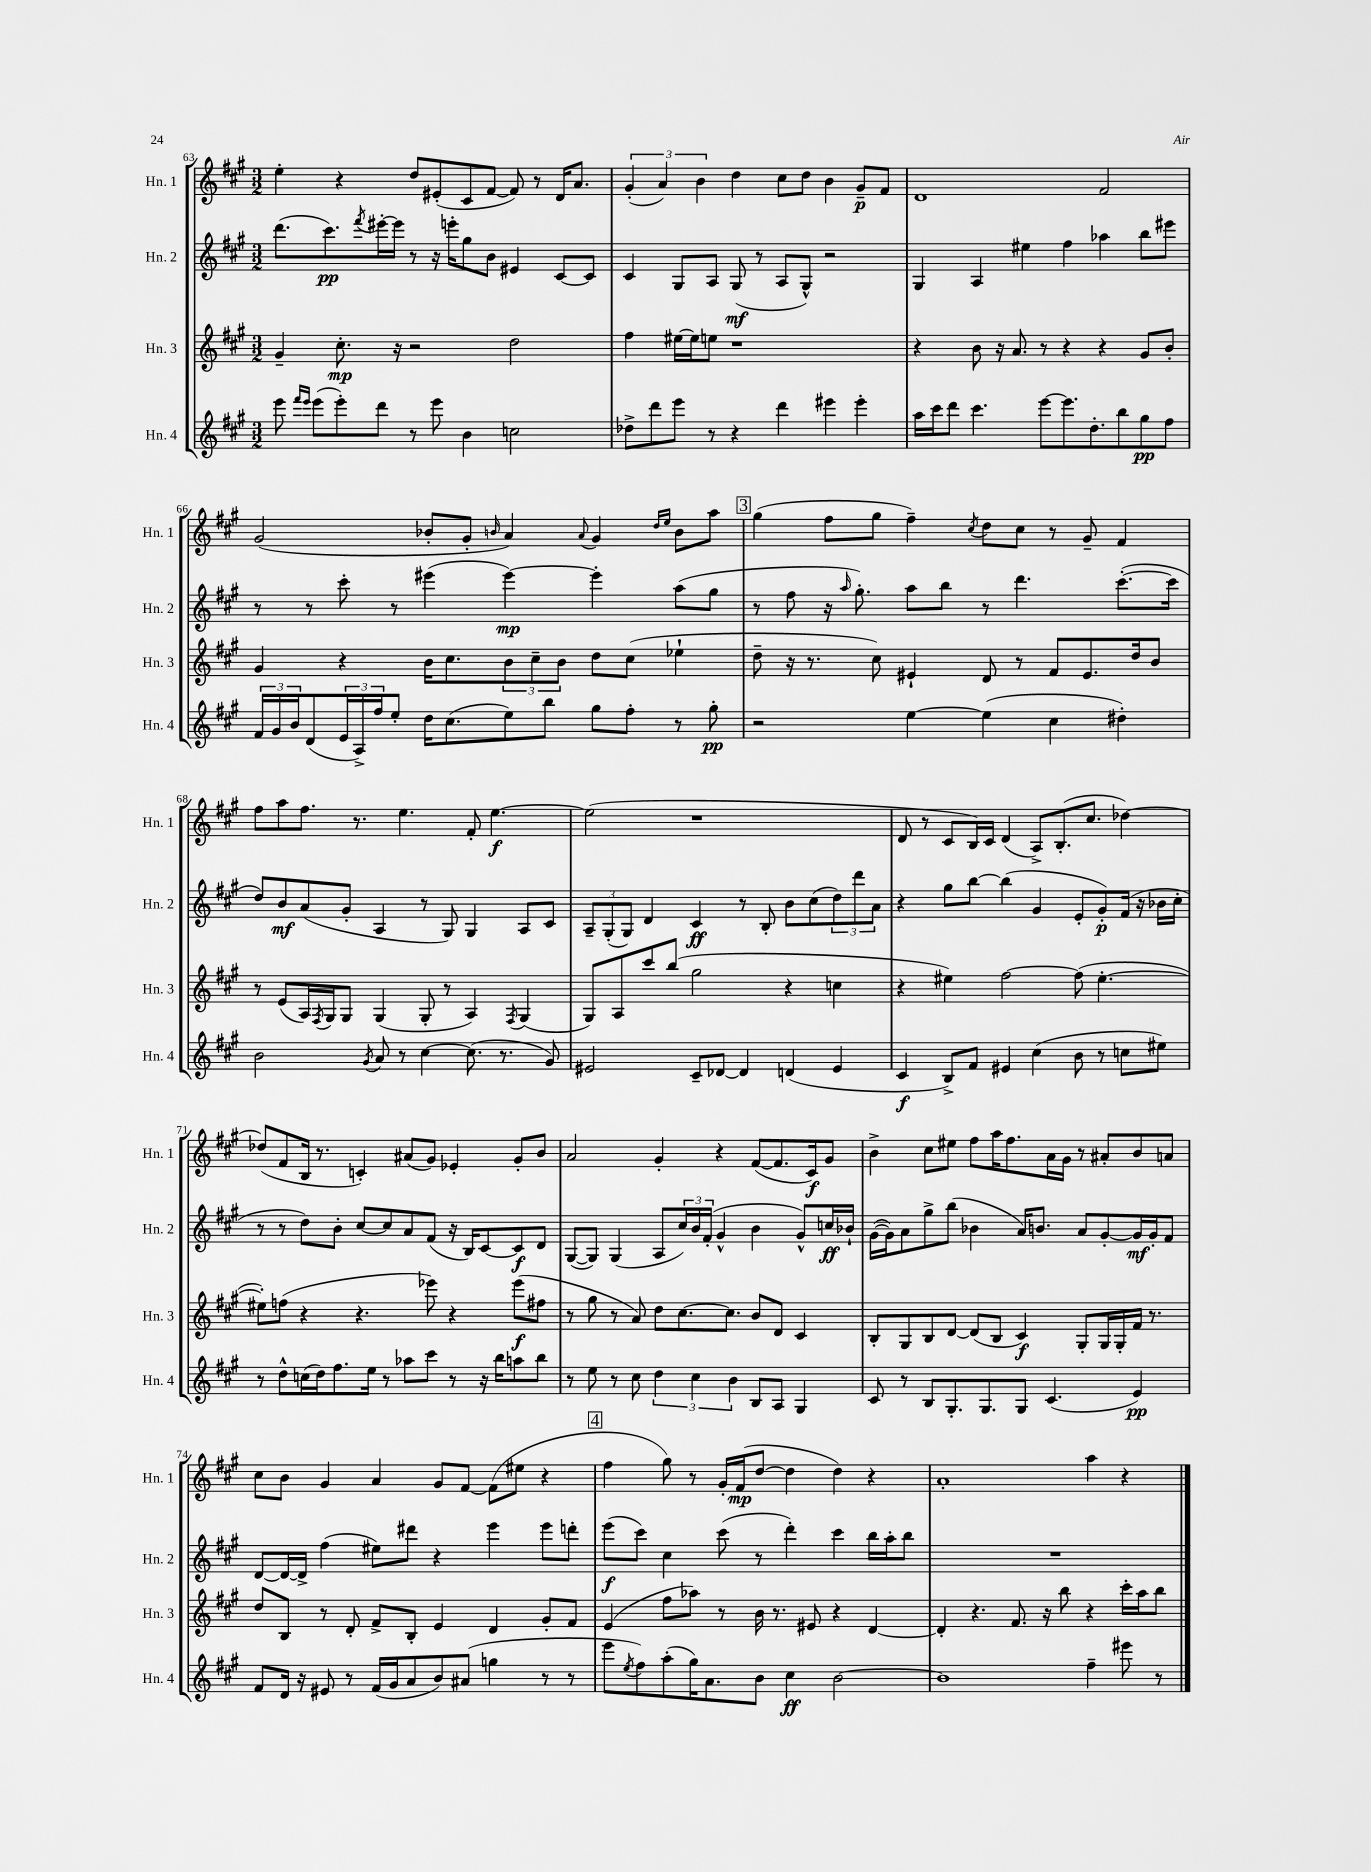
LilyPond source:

<<
\new StaffGroup <<
\new Staff = "s0" \with { instrumentName = "Hn. 1" shortInstrumentName = "Hn. 1" } {
    \clef treble \key a \major \numericTimeSignature \time 3/2
    e''4-. r4 d''8 eis'8-.( cis'8 fis'8~ fis'8) r8 d'16 a'8. |
    \tuplet 3/2 { gis'4-.( a'4) b'4 } d''4 cis''8 d''8 b'4 gis'8--\p fis'8 |
    d'1 fis'2 |
    gis'2( bes'8-. gis'8-. \grace { b'16 } a'4) \appoggiatura { a'8 } gis'4 \grace { d''16 e''16 } b'8 a''8 |
    \mark \markup { \box "3" } gis''4( fis''8 gis''8 fis''4--) \acciaccatura { cis''8 } d''8 cis''8 r8 gis'8-- fis'4 |
    fis''8 a''8 fis''8. r8. e''4. fis'8-. e''4.~\f |
    e''2( r1 |
    d'8 r8 cis'8 b16) cis'16 d'4( a8->) b8.-.( cis''8. des''4~) |
    des''8( fis'8 b16 r8. c'4-.) ais'8( gis'8) ees'4-. gis'8-. b'8 |
    a'2 gis'4-. r4 fis'8~( fis'8. cis'16\f) gis'8 |
    b'4-> cis''8 eis''8 fis''8 a''16 fis''8. a'16 gis'16 r8 ais'8-. b'8 a'8 |
    cis''8 b'8 gis'4 a'4 gis'8 fis'8~ fis'8( eis''8 r4 |
    \mark \markup { \box "4" } fis''4 gis''8) r8 gis'16-. fis'16\mp( d''8~ d''4 d''4) r4 |
    a'1-. a''4 r4 \bar "|." |
}
\new Staff = "s1" \with { instrumentName = "Hn. 2" shortInstrumentName = "Hn. 2" } {
    \clef treble \key a \major \numericTimeSignature \time 3/2
    d'''8.( cis'''8.\pp) \acciaccatura { fis'''8 } eis'''16~-. eis'''16 r8 r16 e'''16-. gis''8 b'8 eis'4 cis'8~ cis'8 |
    cis'4 gis8 a8 gis8\mf( r8 a8 gis8-^) r2 |
    gis4 a4 eis''4 fis''4 aes''4 b''8 eis'''8 |
    r8 r8 cis'''8-. r8 eis'''4( eis'''4~\mp) eis'''4-. a''8( gis''8 |
    \mark \markup { \box "3" } r8 fis''8 r16 \grace { a''16 } gis''8.-.) a''8 b''8 r8 d'''4. cis'''8.~-.( cis'''16 |
    d''8) b'8\mf a'8( gis'8-. a4 r8 gis8) gis4 a8 cis'8 |
    \tuplet 3/2 { a8-- gis8-.( gis8) } d'4 cis'4\ff r8 b8-. b'8 cis''8( \tuplet 3/2 { d''8) d'''8 a'8 } |
    r4 gis''8 b''8~ b''4( gis'4 e'8-. gis'8-.\p) fis'16( r16 bes'16 cis''16-. |
    r8 r8 d''8) b'8-. cis''8~ cis''8 a'8 fis'8( r16 b16) cis'8~ cis'8\f d'8 |
    gis8~( gis8) gis4( a8 \tuplet 3/2 { cis''16) b'16 fis'16-.( } gis'4-^ b'4 gis'8-^) c''16\ff bes'16-! |
    gis'16~( gis'16) a'8 gis''8-> b''8( bes'4 a'16) b'8. a'8 gis'8~-. gis'16\mf gis'16-. fis'8 |
    d'8~ d'16~ d'16-> fis''4( eis''8) dis'''8 r4 e'''4 e'''8 d'''8-. |
    \mark \markup { \box "4" } e'''8\f( cis'''8) cis''4 cis'''8( r8 d'''4-.) cis'''4 b''16 a''16-. b''8 |
    R1. \bar "|." |
}
\new Staff = "s2" \with { instrumentName = "Hn. 3" shortInstrumentName = "Hn. 3" } {
    \clef treble \key a \major \numericTimeSignature \time 3/2
    gis'4-- cis''8.-.\mp r16 r2 d''2 |
    fis''4 eis''16~ eis''16 e''8 r1 |
    r4 b'8 r16 a'8. r8 r4 r4 gis'8 b'8-. |
    gis'4 r4 b'16 cis''8. \tuplet 3/2 { b'8 cis''8-- b'8 } d''8 cis''8( ees''4-! |
    \mark \markup { \box "3" } d''8-- r16 r8. cis''8) eis'4-! d'8 r8 fis'8 eis'8. d''16 b'8 |
    r8 e'8( a16) \acciaccatura { fis8 } gis16 gis8 gis4( gis8-. r8 a4) \acciaccatura { fis8 } gis4( |
    gis8) a8 cis'''8 b''8( gis''2 r4 c''4 |
    r4 eis''4) fis''2~ fis''8( eis''4.~-. |
    eis''8-.) f''8( r4 r4. ees'''8) r4 ees'''8\f( fis''8 |
    r8 gis''8 r8 a'8) d''8 cis''8.~ cis''8. b'8 d'8 cis'4 |
    b8-. gis8 b8 d'8~ d'8( b8 cis'4\f) gis8-. gis16 gis16-. fis'16 r8. |
    d''8 b8 r8 d'8-. fis'8-> b8-. e'4 d'4 gis'8-. fis'8 |
    \mark \markup { \box "4" } e'4( fis''8 aes''8) r8 b'16 r8. eis'8 r4 d'4~ |
    d'4-. r4. fis'8. r16 b''8 r4 cis'''16-. a''16 b''8 \bar "|." |
}
\new Staff = "s3" \with { instrumentName = "Hn. 4" shortInstrumentName = "Hn. 4" } {
    \clef treble \key a \major \numericTimeSignature \time 3/2
    e'''8 \grace { fis'''16 e'''16 } e'''8( e'''8-.) d'''8 r8 e'''8 b'4 c''2 |
    des''8-> d'''8 e'''8 r8 r4 d'''4 eis'''4 eis'''4-. |
    a''16 cis'''16 d'''8 cis'''4. e'''8~ e'''8. d''8.-. b''8 gis''8\pp fis''8 |
    \tuplet 3/2 { fis'16 gis'16 b'16 } d'8( \tuplet 3/2 { e'16 a16->) fis''16 } e''8-. d''16 cis''8.( e''8) b''8 gis''8 fis''8-. r8 gis''8-.\pp |
    \mark \markup { \box "3" } r2 e''4~ e''4( cis''4 dis''4-.) |
    b'2 \acciaccatura { gis'8 } a'8 r8 cis''4~ cis''8.( r8. gis'8) |
    eis'2 cis'8-- des'8~ des'4 d'4( eis'4 |
    cis'4\f b8->) fis'8 eis'4 cis''4( b'8 r8 c''8 eis''8) |
    r8 d''8-^ c''16( d''16) fis''8. e''16 r8 aes''8 cis'''8 r8 r16 b''16 a''8 b''8 |
    r8 e''8 r8 cis''8 \tuplet 3/2 { d''4 cis''4 b'4 } b8 a8 gis4 |
    cis'8 r8 b8 gis8.-. gis8. gis8 cis'4.( e'4\pp) |
    fis'8 d'16 r16 eis'8 r8 fis'16( gis'16 a'8 b'8) ais'8( g''4 r8 r8 |
    \mark \markup { \box "4" } e'''8 \acciaccatura { e''8 } fis''8) a''8-.( gis''16) a'8. b'8 cis''4\ff b'2~ |
    b'1 fis''4-- eis'''8 r8 \bar "|." |
}
>>
>>
\layout { \context { \Score currentBarNumber = #63 } }
